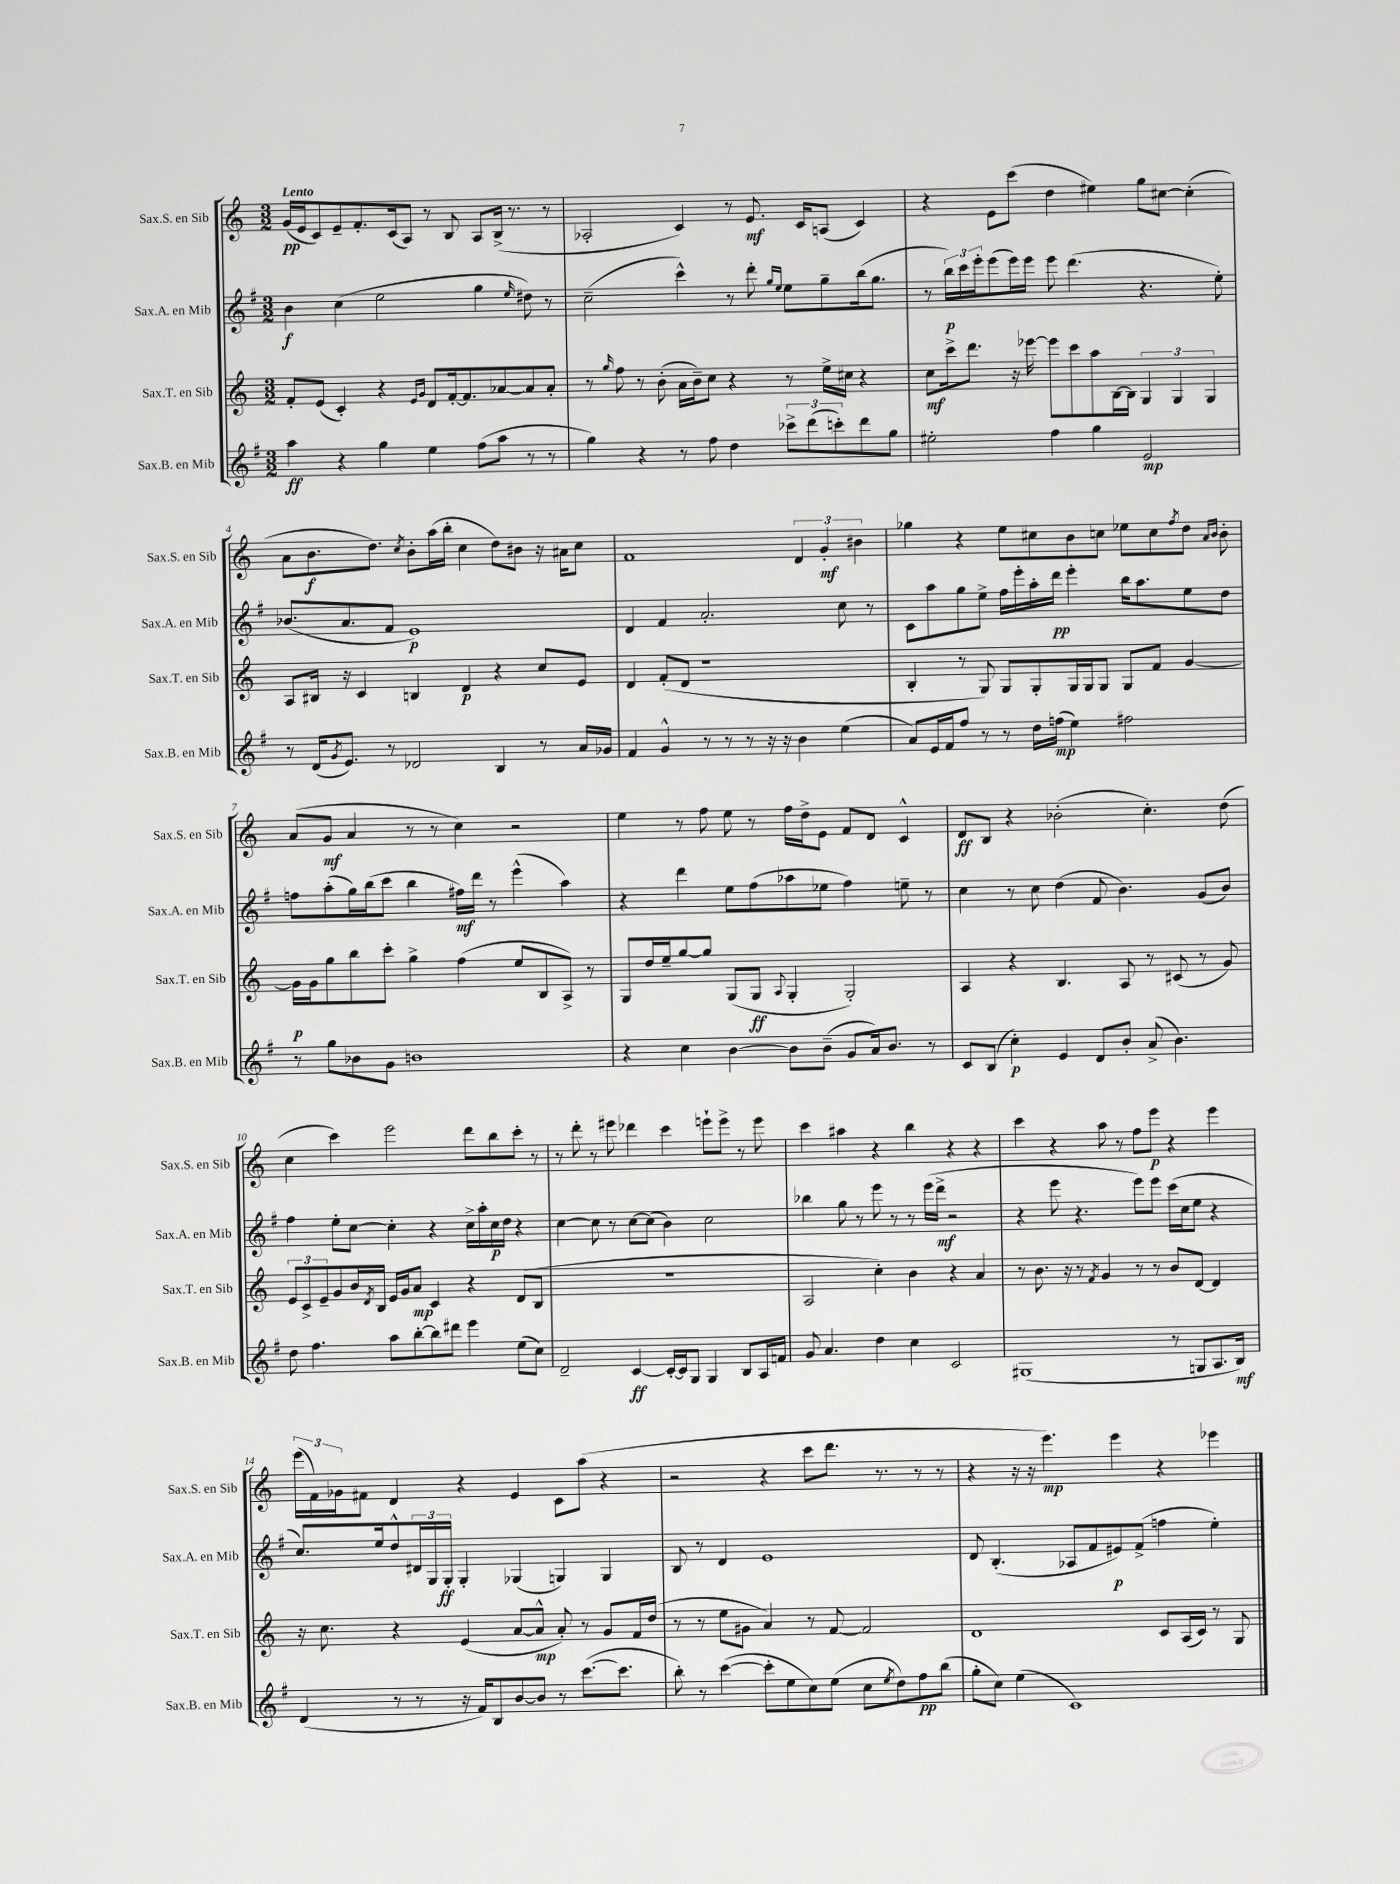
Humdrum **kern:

**kern	**kern	**kern	**kern
*staff4	*staff3	*staff2	*staff1
*clefG2	*clefG2	*clefG2	*clefG2
*k[f#]	*k[]	*k[f#]	*k[]
*M3/2	*M3/2	*M3/2	*M3/2
4aa	8f'	4b	(16g
.	.	.	16e
.	(8e	.	8c)
4r	4c')	(4cc	8e~
.	.	.	8.f'
4gg	4r	2ee	.
.	.	.	(16c
.	.	.	8A)
.	16qqe	.	.
.	16qqg	.	.
4ee	8d	.	8r
.	[16f'	.	8B
.	8.f]	.	.
(8ff#	.	4gg	8A
8aa	[8a-	.	(16B^
.	.	.	8.r
.	.	16qqee	.
8r	8a-]	8dd#)	.
8r	8a-'	8r	8r
=	=	=	=
4gg)	8r	(2cc~	2A-'
.	16qqgg	.	.
.	8ff	.	.
4r	8r	.	.
.	(8b'	.	.
8r	16a	4ccc^^)	4c)
.	16b~)	.	.
8ff#	8cc	.	.
4dd	4r	8r	8r
.	.	8ddd'	8.e
.	.	16qqgg	.
.	.	16qqee	.
12ccc-^	8r	8ee	.
.	.	.	16c
(12ddd	.	.	.
.	16ee^	8gg~	(8A
12ccc')	.	.	.
.	16cc#	.	.
8ddd	4r	(16bb	4c)
.	.	8.gg	.
8gg	.	.	.
=	=	=	=
2ee#'	8cc	8r	4r
.	16ccc^	24bb)	.
.	.	24ccc	.
.	8.ddd	.	.
.	.	24eee'	.
.	.	(8eee	8e
.	16r	16eee)	(8ccc
.	[16eee-	16eee	.
4ff#	8eee-]	8eee	4dd
.	8ccc	(4.ddd	.
4gg	8aa	.	4ee#)
.	[16B	.	.
.	16B]	.	.
2e	6G	4.r	8gg
.	.	.	[8cc#
.	6G	.	.
.	.	.	(4cc#']
.	6G	.	.
.	.	8ee')	.
=	=	=	=
8r	8A	(8.b-	8a
(16d	16B#	.	8.b
8qg	.	.	.
8.e)	16r	8.a	.
.	4c	.	.
.	.	.	8.dd)
8r	.	8f#	.
.	.	.	8qcc
2d-	4B	1e)	8b'
.	.	.	(16aa
.	.	.	16bb'
.	4d	.	4cc
4B	4r	.	8dd)
.	.	.	8b#
8r	8cc	.	16r
.	.	.	16a#
16a	8e	.	8cc
16g-	.	.	.
=	=	=	=
4f#	4d	4d	1f
4g^^	(8f'	4f#	.
.	8d	.	.
8r	1r	2.a'	.
8r	.	.	.
8r	.	.	.
16r	.	.	.
16r	.	.	.
4b	.	.	6d
.	.	.	6g'
(4ee	.	8cc	.
.	.	.	6b#
.	.	8r	.
=	=	=	=
8a)	4B'	8c	4gg-
16e	.	8aa	.
16f#	.	.	.
8ff#	8r	8gg	4r
8r	8G)	8ee^	.
8r	8G	16ff#	8ee
.	.	16eee'	.
16dd	8G'	16aa'	8cc#
(16ff	.	16ddd	.
4ee)	16G	4eee'	8b
.	16G	.	.
.	8G	.	8cc
2ff#	8G	16bb	8ee-
.	.	8.aa	.
.	8f	.	8cc
.	.	.	8qff
.	[4g	8ee	8dd
.	.	.	16qqa
.	.	.	16qqb
.	.	8dd	8b'
=	=	=	=
8r	16g]	8ff	(8a
.	16g	.	.
8gg	8gg	(8aa'	8g
8b-	8bb	16gg)	4a
.	.	(16bb	.
8g	8ccc'	8ccc	.
1b	4gg^	4bb	8r
.	.	.	8r
.	(4ff	16ff#)	4cc)
.	.	16ddd	.
.	.	8r	.
.	8ee	(4eee^^	2r
.	8B	.	.
.	8A^)	4aa)	.
.	8r	.	.
=	=	=	=
4r	8G	4r	4ee
.	16dd	.	.
.	16ee~	.	.
4cc	[8gg	4ddd	8r
.	8gg]	.	8ff
[4b	(8G	8ee	8ee
.	8G	(8ff#	8r
.	8qqA	.	.
8b]	4G'	8aa-	16ff
.	.	.	16dd^
(8b~	.	8ee-	8e
8g	2G')	4ff#)	8f
16a)	.	.	8d
8.b	.	.	.
.	.	8ee~	4c^^
8r	.	8r	.
=	=	=	=
8c	4A	4cc	8d
(8B	.	.	8B
4cc')	4r	8r	4r
.	.	8cc	.
4e	4.B	(4dd	(2b-'
8d	.	8f#	.
8b'	8A	4.b)	.
(8a^	8r	.	4.cc')
4.b)	(8c#	.	.
.	8r	(8g	.
.	8g)	8b)	(8dd
=	=	=	=
8dd	12e	4ff#	4cc
.	12c^	.	.
4.ff#	.	.	.
.	12e~	.	.
.	8g	8ee'	4ccc)
.	16b	[8cc	.
.	8qd	.	.
.	16B	.	.
8aa	16e	4cc']	2eee
.	16g	.	.
[8bb'	8a	.	.
8bb]	4c	4r	.
8ddd#	.	.	.
4eee	4r	16cc^	8ddd
.	.	16aa'	.
.	.	16cc	8bb
.	.	16dd	.
(8ee	(8d	4r	8ccc'
8cc)	8B	.	8r
=	=	=	=
2d~	1.r	[4cc	8r
.	.	.	8ddd'
.	.	8cc]	8r
.	.	8r	8eee#
[4c	.	[8cc	4ddd-
.	.	(8cc]	.
16c'_	.	4b)	4ccc
16c]	.	.	.
8G	.	.	.
4G	.	2cc	8eee`
.	.	.	8eee^
8B	.	.	8r
16A	.	.	8eee
16f	.	.	.
=	=	=	=
8g	2A	4bb-	4ccc
4.a	.	.	.
.	.	8gg	4aa#
.	.	8r	.
4dd	4cc')	8eee	4r
.	.	8r	.
4cc	4b	8r	4bb
.	.	(16eee	.
.	.	16ddd^	.
2c	4r	2r	4r
.	4a	.	4r
=	=	=	=
(1G#	8r	4r	4ccc
.	8.b	.	.
.	.	8eee	4r
.	16r	.	.
.	8r	4.r	.
.	8qf	.	.
.	4g	.	8aa
.	.	.	8r
.	8r	8eee)	8ff
.	8r	8eee	8eee
8r	8b	(16ccc	4r
.	.	16cc	.
8G	[8d	8ee	.
8.A	4d]	4r	4eee
16B)	.	.	.
=	=	=	=
(4d	16r	8.cc)	(24eee
.	.	.	24f)
.	8.cc	.	.
.	.	.	24g-
.	.	.	8f#
.	.	16ee	.
8r	4r	8dd^^	4d
8r	.	24d#	.
.	.	24G	.
.	.	24G'	.
16r	(4e	4G'	4r
16f#)	.	.	.
8B	.	.	.
[8b	[8a	(4G-	4e
8b]	8a^^]	.	.
8r	8a')	4G)	8c
([8.ccc	8r	.	(8aa
.	8g	4G	4r
8.ccc]	.	.	.
.	16f	.	.
.	(16dd	.	.
=	=	=	=
8bb')	8r	8B	2r
8r	8r	8r	.
([4ccc	8ee	4d	.
.	8g#	.	.
8ccc']	4a)	1e	4r
8ee	.	.	.
8cc)	8r	.	8ccc
(8ee	[8f	.	8.ddd
8cc	2f]	.	.
.	.	.	8.r
8qee	.	.	.
8dd)	.	.	.
8ff#	.	.	8r
(8bb	.	.	8r
=	=	=	=
8gg'	1d	8d	4r
8cc)	.	(4.B'	.
(4ee	.	.	16r
.	.	.	16r
.	.	.	4.eee)
1c)	.	8A-	.
.	.	8f#	.
.	.	8e#)	4eee
.	.	(8f#^	.
.	8c	4ff	4r
.	(16A	.	.
.	16c)	.	.
.	8r	4ee')	4eee-
.	8G	.	.
==	==	==	==
*-	*-	*-	*-
